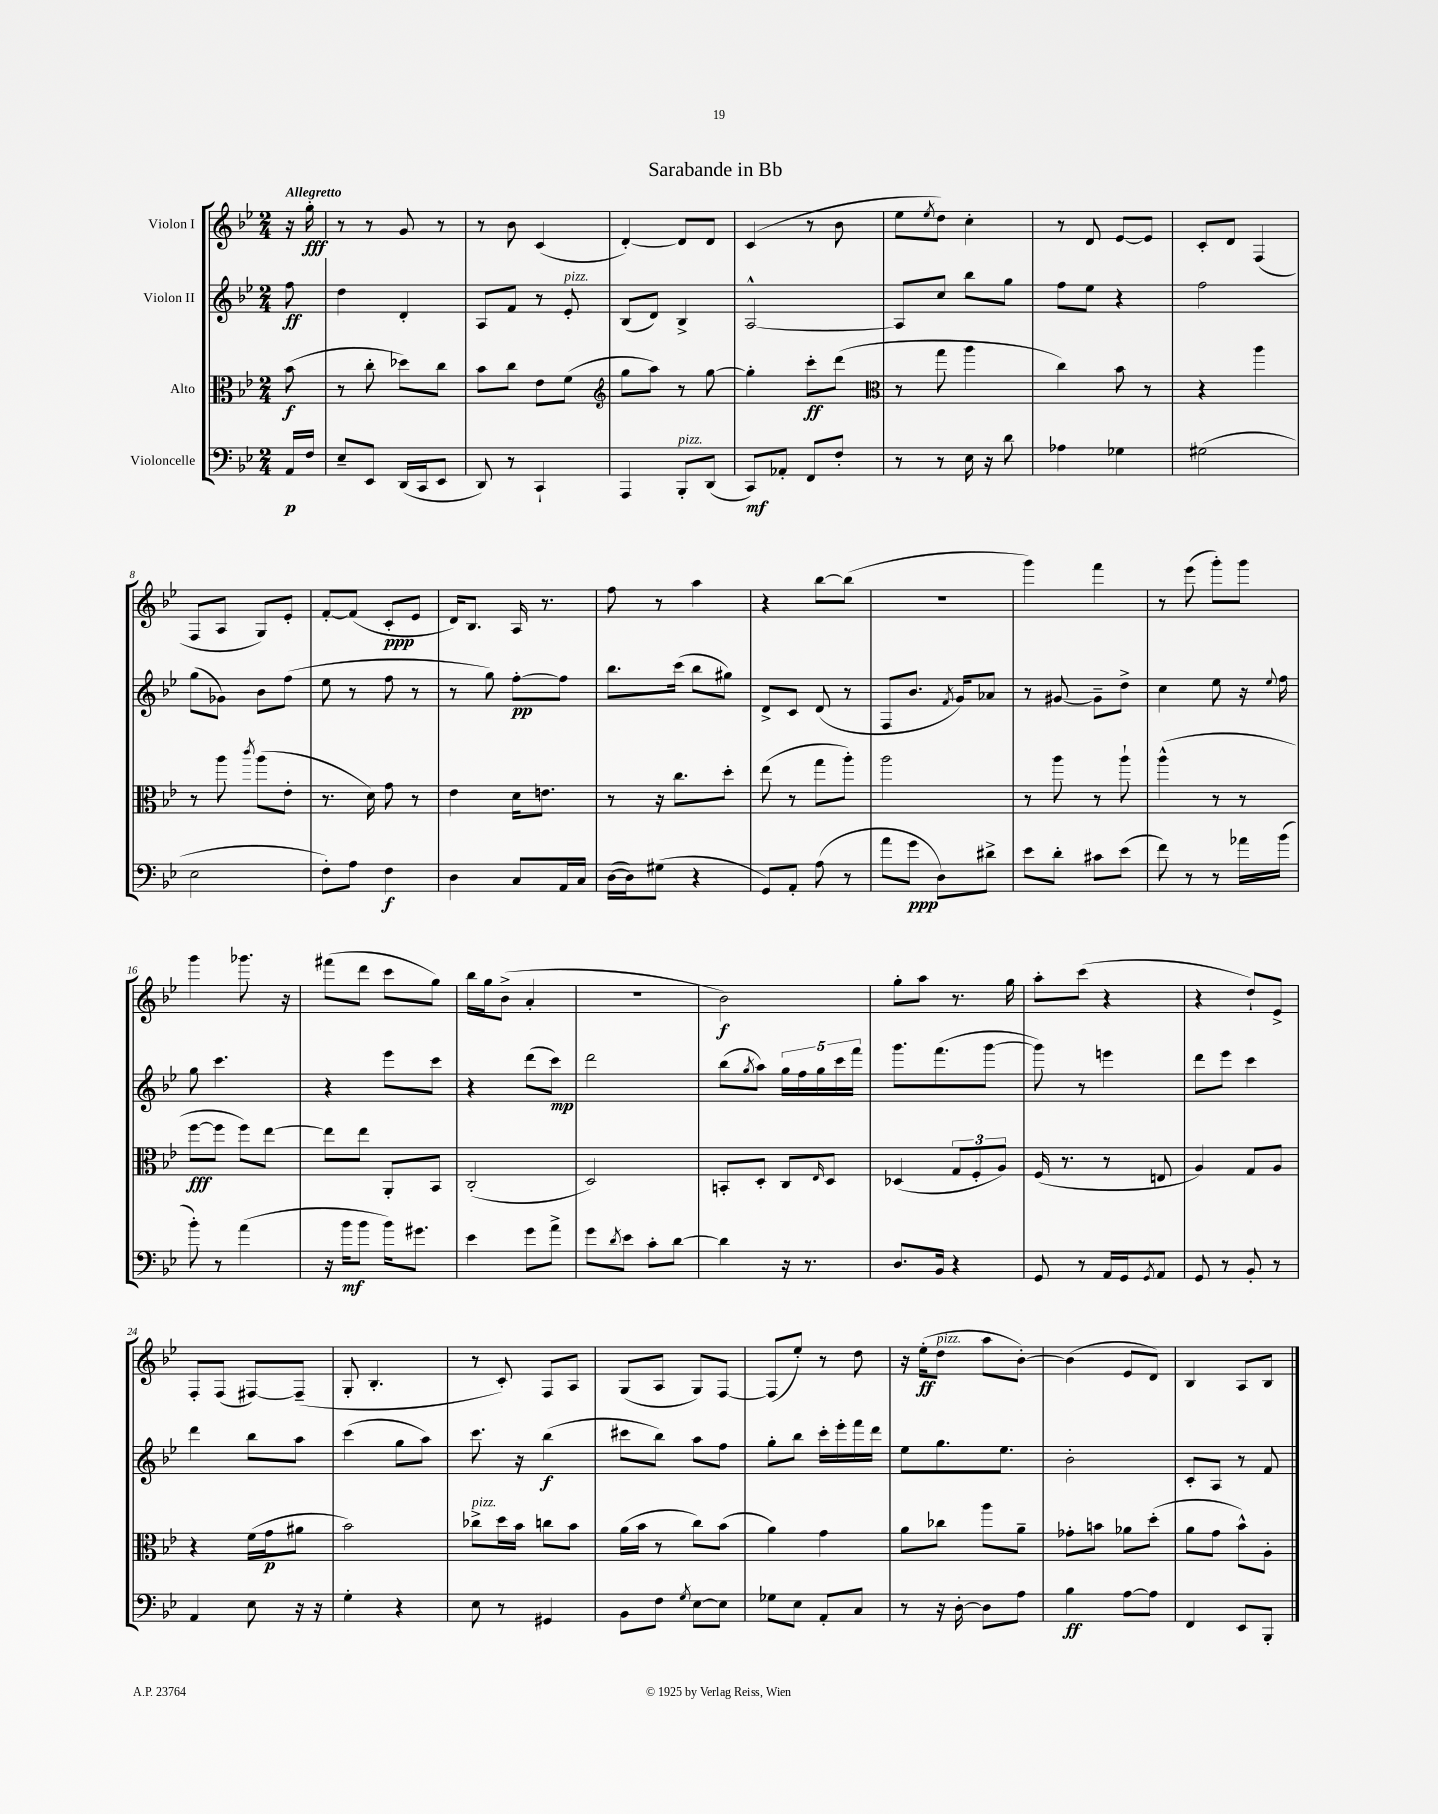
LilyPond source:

\header { title = "Sarabande in Bb" }
<<
\new StaffGroup <<
\new Staff = "s0" \with { instrumentName = "Violon I" } {
    \clef treble \key bes \major \numericTimeSignature \time 2/4 \partial 8 \tempo "Allegretto"
    r16 g''16-.\fff |
    r8 r8 g'8 r8 |
    r8 bes'8 c'4( |
    d'4~-.) d'8 d'8 |
    c'4( r8 bes'8 |
    ees''8 \acciaccatura { ees''8 } d''8) c''4-. |
    r8 d'8 ees'8~ ees'8 |
    c'8-. d'8 f4( |
    f8 a8 g8) ees'8-. |
    f'8~-. f'8( c'8-.\ppp ees'8 |
    d'16) bes8. a16 r8. |
    f''8 r8 a''4 |
    r4 bes''8~ bes''8( |
    r2 |
    g'''4) f'''4 |
    r8 ees'''8( g'''8-.) g'''8 |
    g'''4 ges'''8. r16 |
    fis'''8( d'''8 c'''8 g''8) |
    bes''16 g''16 bes'8->( a'4-. |
    r2 |
    bes'2\f) |
    g''8-. a''8 r8. g''16 |
    a''8-. c'''8( r4 |
    r4 d''8-!) ees'8-> |
    f8-. f8( fis8~) fis8--( |
    g8-. bes4.-. |
    r8 c'8-.) f8 a8 |
    g8( a8 g8) f8~ |
    f8( ees''8-.) r8 d''8 |
    r16 ees''16-.\ff( d''8^\markup { \italic "pizz." } a''8 bes'8~-.) |
    bes'4( ees'8 d'8) |
    bes4 a8 bes8 \bar "|." |
}
\new Staff = "s1" \with { instrumentName = "Violon II" } {
    \clef treble \key bes \major \numericTimeSignature \time 2/4 \partial 8
    f''8\ff |
    d''4 d'4-. |
    a8 f'8 r8 ees'8-.^\markup { \italic "pizz." } |
    bes8( d'8) bes4-> |
    a2~-^ |
    a8 c''8 bes''8 g''8 |
    f''8 ees''8 r4 |
    f''2 |
    g''8( ges'8) bes'8 f''8( |
    ees''8 r8 f''8 r8 |
    r8 g''8) f''8~-.\pp f''8 |
    bes''8. c'''16( bes''8 gis''8) |
    d'8-> c'8 d'8( r8 |
    f8 bes'8. \acciaccatura { f'8 } g'16) aes'8 |
    r8 gis'8~ gis'8-- d''8-> |
    c''4 ees''8 r16 \appoggiatura { ees''8 } f''16 |
    g''8 c'''4. |
    r4 ees'''8 c'''8 |
    r4 d'''8( c'''8\mp) |
    d'''2 |
    bes''8( \acciaccatura { g''8 } a''8) \tuplet 5/4 { g''16 f''16 g''16 c'''16 f'''16 } |
    g'''8. f'''8.( g'''8~ |
    g'''8) r8 e'''4 |
    d'''8 ees'''8 c'''4 |
    d'''4 bes''8 a''8 |
    c'''4( g''8 a''8) |
    c'''8. r16 bes''4\f( |
    cis'''8 bes''8) a''8 f''8 |
    g''8-. bes''8 c'''16-. ees'''16-. f'''16 d'''16 |
    ees''8 g''8. ees''8. |
    bes'2-. |
    c'8-. a8 r8 f'8 \bar "|." |
}
\new Staff = "s2" \with { instrumentName = "Alto" } {
    \clef alto \key bes \major \numericTimeSignature \time 2/4 \partial 8
    bes'8\f( |
    r8 c''8-. des''8) c''8 |
    bes'8 c''8 ees'8 f'8( |
    \clef treble g''8 a''8) r8 g''8~ |
    g''4-. c'''8-.\ff d'''8( |
    \clef alto r8 g''8 a''4 |
    c''4) bes'8 r8 |
    r4 a''4 |
    r8 a''8 \acciaccatura { c'''8 } a''8( ees'8-. |
    r8. d'16) g'8 r8 |
    ees'4 d'16 e'8. |
    r8 r16 c''8. d''8-. |
    ees''8( r8 g''8 a''8-.) |
    a''2 |
    r8 a''8 r8 a''8-! |
    a''4-^( r8 r8 |
    f''8~\fff f''8 f''8) ees''8~ |
    ees''8 ees''8 a,8-. bes,8 |
    c2-.( |
    d2) |
    b,8-. d8-. c8 \grace { ees16 } d8 |
    des4( \tuplet 3/2 { g8 f8-. a8) } |
    f16( r8. r8 e8 |
    a4) g8 a8 |
    r4 f'16( g'16\p ais'8 |
    bes'2) |
    ces''8->^\markup { \italic "pizz." } d''16 bes'16 c''8 bes'8 |
    a'16( bes'16 r8 c''8) bes'8( |
    a'4) g'4 |
    a'8 ces''8 a''8 a'8-- |
    ges'8-. b'8 aes'8 d''8-.( |
    a'8 g'8 bes'8-^) a8-. \bar "|." |
}
\new Staff = "s3" \with { instrumentName = "Violoncelle" } {
    \clef bass \key bes \major \numericTimeSignature \time 2/4 \partial 8
    a,16\p f16 |
    ees8-- ees,8 d,16( c,16 ees,8 |
    d,8) r8 c,4-! |
    a,,4 bes,,8-.^\markup { \italic "pizz." } d,8( |
    c,8\mf) aes,8-. f,8 f8-. |
    r8 r8 ees16 r16 d'8 |
    aes4 ges4 |
    gis2( |
    ees2 |
    f8-.) a8 f4\f |
    d4 c8 a,16 c16 |
    d16~( d16) gis8( r4 |
    g,8) a,8-. a8( r8 |
    a'8 g'8\ppp d8) dis'8-> |
    ees'8 d'8-. cis'8 ees'8( |
    f'8) r8 r8 aes'16 bes'16( |
    bes'8-.) r8 a'4( |
    r16 bes'16\mf bes'8 bes'16) gis'8. |
    ees'4 g'8 a'8-> |
    g'8 \acciaccatura { d'8 } ees'8 c'8-. d'8~ |
    d'4 r16 r8. |
    d8. bes,16 r4 |
    g,8 r8 a,16 g,16 \acciaccatura { g,8 } a,8 |
    g,8 r8 bes,8-. r8 |
    a,4 ees8 r16 r16 |
    g4-. r4 |
    ees8 r8 gis,4 |
    bes,8 f8 \acciaccatura { g8 } ees8~ ees8 |
    ges8 ees8 a,8-. c8 |
    r8 r16 d16~-. d8 a8 |
    bes4\ff a8~ a8 |
    f,4 ees,8 bes,,8-. \bar "|." |
}
>>
>>
